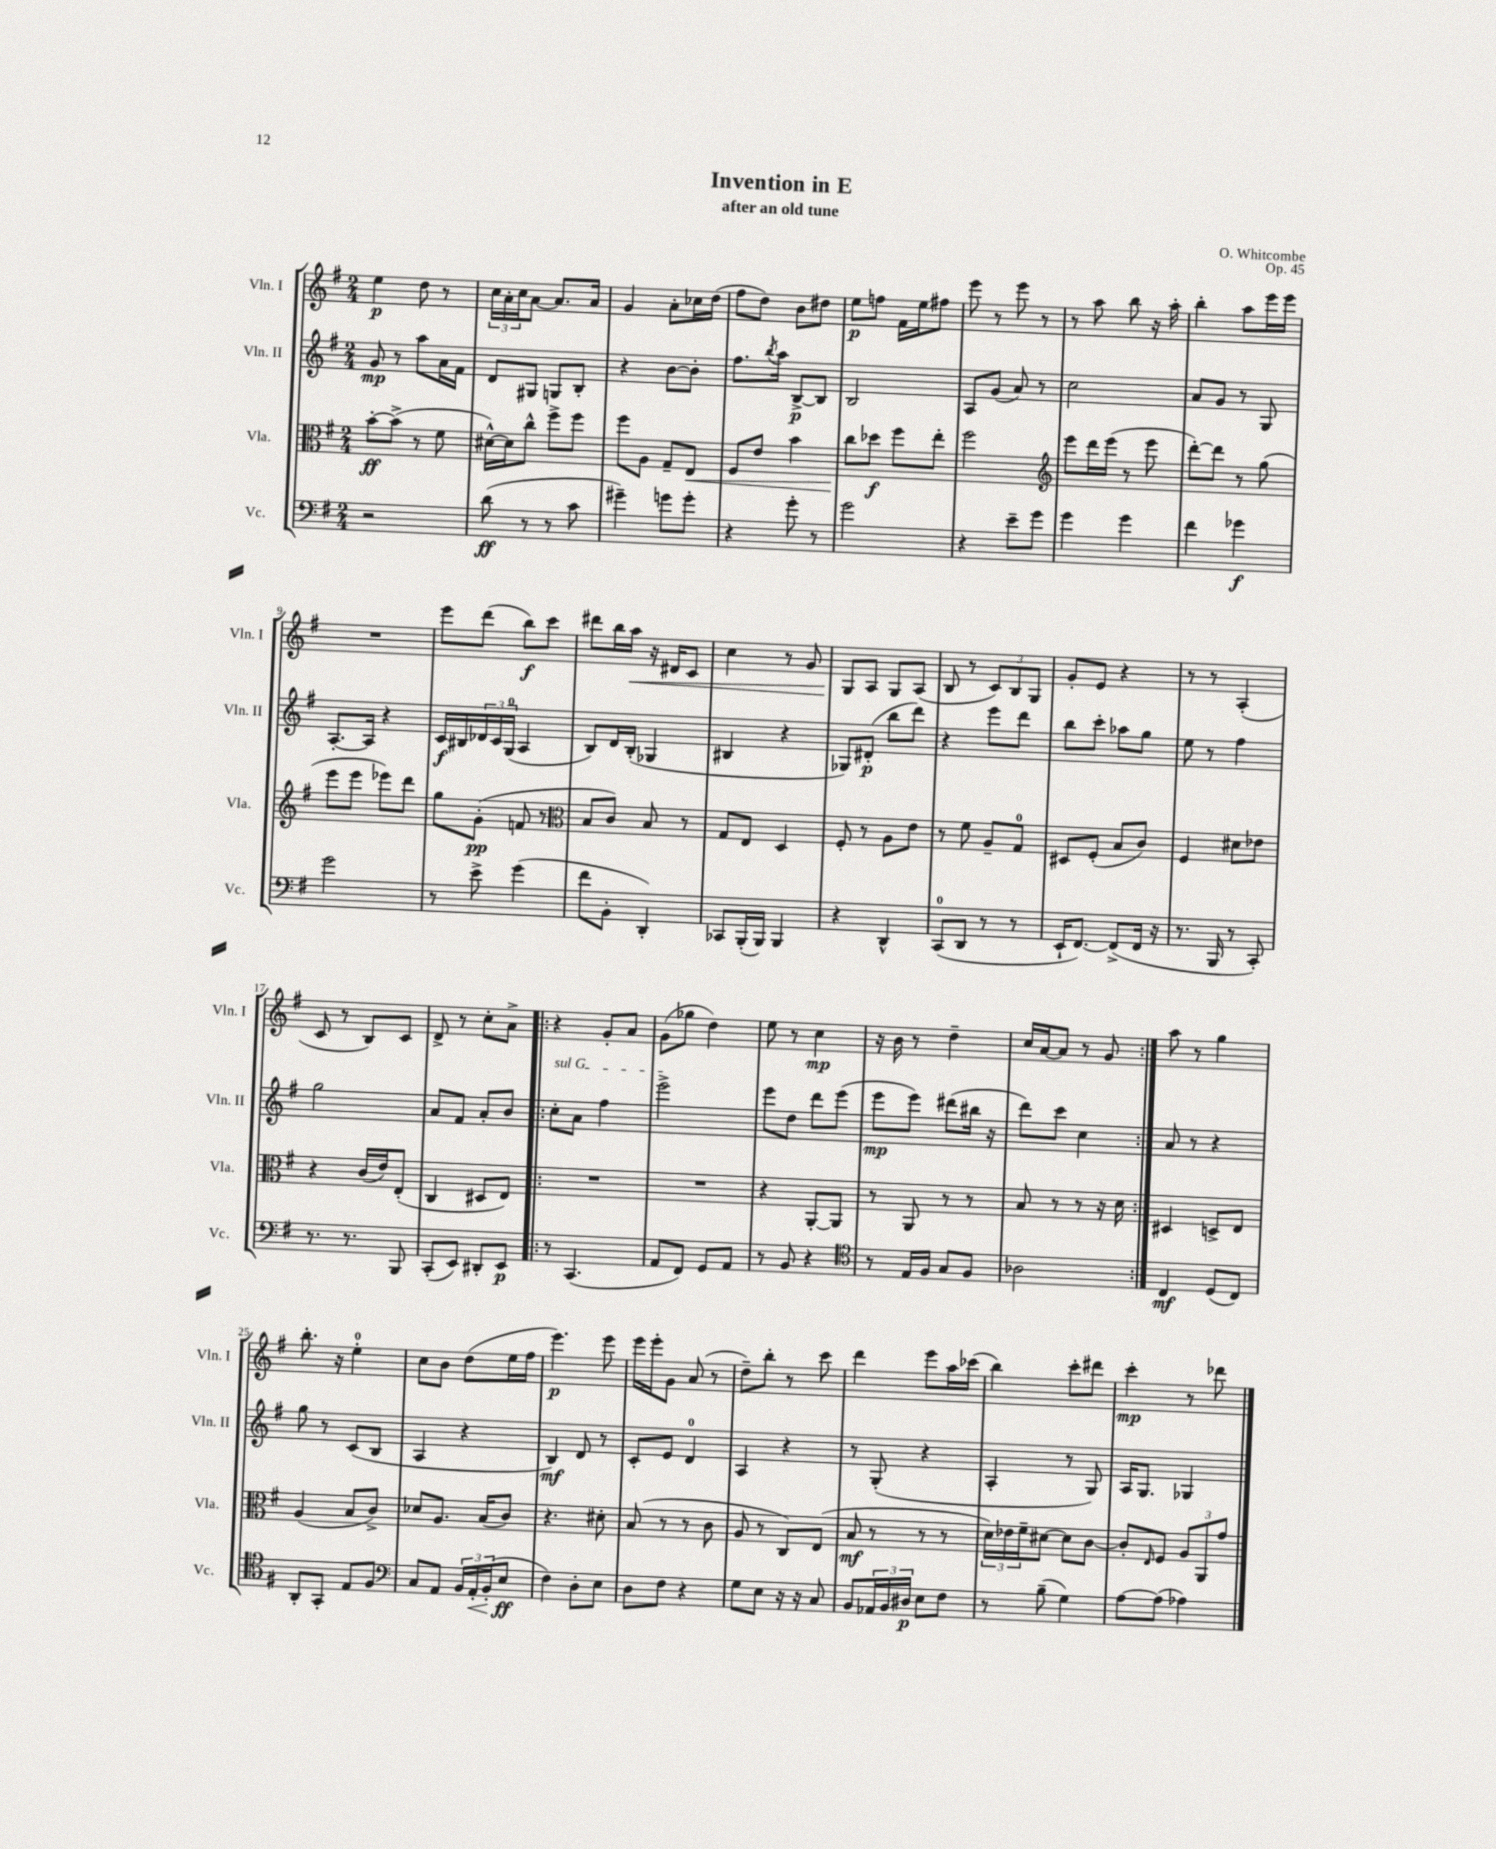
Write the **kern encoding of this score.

**kern	**dynam	**kern	**dynam	**kern	**dynam	**kern	**dynam
*part4	*part4	*part3	*part3	*part2	*part2	*part1	*part1
*staff4	*staff4	*staff3	*staff3	*staff2	*staff2	*staff1	*staff1
*I"Vc.	*	*I"Vla.	*	*I"Vln. II	*	*I"Vln. I	*
*I'Vc.	*	*I'Vla.	*	*I'Vln. II	*	*I'Vln. I	*
*clefF4	*	*clefC3	*	*clefG2	*	*clefG2	*
*k[f#]	*	*k[f#]	*	*k[f#]	*	*k[f#]	*
*M2/4	*	*M2/4	*	*M2/4	*	*M2/4	*
=1	=1	=1	=1	=1	=1	=1	=1
2r	.	[8b'\L	ff	8g/	mp	4ee\	p
.	.	(8b^\J]	.	8r	.	.	.
.	.	8r	.	8aa\L	.	8dd\	.
.	.	8f#\	.	16a\L	.	8r	.
.	.	.	.	16f#\JJ	.	.	.
=2	=2	=2	=2	=2	=2	=2	=2
(8d\	ff	[16d#X^^\LL)	.	8d/L	.	24cc\LL	.
.	.	.	.	.	.	24a'\	.
.	.	16d#\J]	.	.	.	.	.
.	.	.	.	.	.	24cc\J	.
8r	.	8cc^^\J	.	8G#X/J	.	[8a\J	.
8r	.	8ff#^\L	.	8Gn/L	.	8.a/L]	.
8c\	.	8ff#\J	.	8B'/J	.	.	.
.	.	.	.	.	.	16a/Jk	.
=3	=3	=3	=3	=3	=3	=3	=3
4g#X~\)	.	8ff#\L	.	4r	.	4g/	.
.	.	8A\J	.	.	.	.	.
8gn\L	.	8G~/L	.	[8b\L	.	8a'\L	.
!	!	!	!LO:HP:b	!	!	!	!
8g'\J	.	8E/J	<	8b'\J]	.	16cc-X\L	.
.	.	.	.	.	.	(16dd\JJ	.
=4	=4	=4	=4	=4	=4	=4	=4
4r	.	8F#/L	.	8.ff#\L	.	8ff#\L	.
.	.	8e/J	.	.	.	8dd\J)	.
.	.	.	.	8qbb/	.	.	.
.	.	.	.	16aa\Jk	.	.	.
8g'\	.	4b\	.	[8B^/L	p	8b\L	.
8r	.	.	.	8B/J]	.	8dd#X\J	.
=5	=5	=5	=5	=5	=5	=5	=5
2g\	.	8cc\L	.	2B/	.	8ee\L	p
.	.	8dd-X\J	[ f	.	.	8ffn\J	.
.	.	8ff#\L	.	.	.	16f#\LL	.
.	.	.	.	.	.	16ee\J	.
.	.	8ee'\J	.	.	.	8ff#X\J	.
=6	=6	=6	=6	=6	=6	=6	=6
4r	.	2ff#\	.	8A/L	.	8eee\	.
.	.	.	.	(8g/J	.	8r	.
8e~\L	.	.	.	8a/)	.	8eee\	.
8g\J	.	.	.	8r	.	8r	.
=7	=7	=7	=7	=7	=7	=7	=7
*	*	*clefG2	*	*	*	*	*
4g\	.	8eee\L	.	2cc\	.	8r	.
.	.	16ddd\L	.	.	.	8aa\	.
.	.	(16eee\JJ	.	.	.	.	.
4g\	.	8r	.	.	.	8bb\	.
.	.	8eee\	.	.	.	16r	.
.	.	.	.	.	.	16aa'\	.
=8	=8	=8	=8	=8	=8	=8	=8
4f#\	.	[8ddd'\L)	.	8a/L	.	4bb'\	.
.	.	8ddd\J]	.	8g/J	.	.	.
4g-X\	f	8r	.	8r	.	8aa\L	.
.	.	(8gg\	.	8G/	.	16eee\L	.
.	.	.	.	.	.	16eee\JJ	.
!!LO:LB:g=z
=9	=9	=9	=9	=9	=9	=9	=9
2g\	.	8eee\L	.	[8.A'/L	.	2r	.
.	.	8eee\J	.	.	.	.	.
.	.	.	.	16A/Jk]	.	.	.
.	.	8eee-X\L)	.	4r	.	.	.
.	.	8ddd\J	.	.	.	.	.
=10	=10	=10	=10	=10	=10	=10	=10
8r	.	8gg\L	.	16c/LL	f	8eee\L	.
.	.	.	.	16B#X/	.	.	.
8e^\	.	(8g'\J	pp	24d-X/	.	(8ddd\J	.
.	.	.	.	24c/	.	.	.
.	.	.	.	(24G/JJ	.	.	.
(4g\	.	8fn/	.	4A/	.	8bb\L)	f
.	.	8r	.	.	.	8ccc\J	.
=11	=11	=11	=11	=11	=11	=11	=11
*	*	*clefC3	*	*	*	*	*
8f#\L	.	8B/L	.	8B/L)	.	8ddd#X\L	.
8BB'\J	.	8c/J)	.	16d/L	.	16bb\L	.
!	!	!	!	!	!	!	!LO:HP:b
.	.	.	.	(16B'/JJ	.	16aa\JJ	<
4DD'/)	.	8B/	.	4G-X/	.	16r	.
.	.	.	.	.	.	16d#X/KL	.
.	.	8r	.	.	.	8c/J	.
=12	=12	=12	=12	=12	=12	=12	=12
8CC-X/L	.	8G/L	.	4B#X/	.	4cc\	.
(16BBB'/L	.	8E/J	.	.	.	.	.
16BBB/JJ)	.	.	.	.	.	.	.
4BBB/	.	4D/	.	4r	.	8r	.
.	.	.	.	.	.	8g/	.
=13	=13	=13	=13	=13	=13	=13	=13
4r	.	8F#'/	.	8G-X/L)	.	8G/L	.
.	.	8r	.	(8d#X'/J	p	8A/J	[
4DD^^/	.	8A\L	.	8bb\L	.	8G/L	.
.	.	8e\J	.	8ddd\J)	.	(8A/J	.
=14	=14	=14	=14	=14	=14	=14	=14
(8CC/L	.	8r	.	4r	.	8B/	.
8DD/J	.	8f#\	.	.	.	8r	.
8r	.	8A~/L	.	8eee\L	.	12c/L)	.
.	.	.	.	.	.	12B/	.
8r	.	8G/J	.	8ddd\J	.	.	.
.	.	.	.	.	.	12G/J	.
=15	=15	=15	=15	=15	=15	=15	=15
16EE`/KL	.	8D#X/L	.	8bb\L	.	8g'/L	.
[8.FF#/J)	.	.	.	.	.	.	.
.	.	(8F#'/J	.	8ccc'\J	.	8e/J	.
(8FF#^/L]	.	8B/L	.	8aa-X\L	.	4r	.
16FF#/Jk	.	8c/J)	.	8gg\J	.	.	.
16r	.	.	.	.	.	.	.
=16	=16	=16	=16	=16	=16	=16	=16
8.r	.	4F#/	.	8ee\	.	8r	.
.	.	.	.	8r	.	8r	.
16BBB/	.	.	.	.	.	.	.
8r	.	8d#X\L	.	4ff#\	.	(4A'/	.
8CC'/)	.	8e-X\J	.	.	.	.	.
!!LO:LB:g=z
=17	=17	=17	=17	=17	=17	=17	=17
8.r	.	4r	.	2gg\	.	8c/	.
.	.	.	.	.	.	8r	.
8.r	.	.	.	.	.	.	.
.	.	(16c/LL	.	.	.	8B/L)	.
.	.	16e/J)	.	.	.	.	.
8BBB/	.	(8E'/J	.	.	.	8c/J	.
=18	=18	=18	=18	=18	=18	=18	=18
(8CC'/L	.	4C/	.	8a/L	.	8d^/	.
8EE/J)	.	.	.	8f#/J	.	8r	.
8DD#X'/L	.	8D#X/L	.	8a'/L	.	8cc'\L	.
8EE/J	p	8E/J)	.	8b/J	.	8a^\J	.
=19!|:	=19!|:	=19!|:	=19!|:	=19!|:	=19!|:	=19!|:	=19!|:
!	!	!	!	!LO:TX:a:i:t=sul G	!	!	!
8r	.	2r	.	8cc'\L	.	4r	.
(4.CC/	.	.	.	8a\J	.	.	.
.	.	.	.	4ff#\	.	8g'/L	.
.	.	.	.	.	.	8a/J	.
=20	=20	=20	=20	=20	=20	=20	=20
8AA/L	.	2r	.	2eee^\	.	(8g\L	.
8FF#/J)	.	.	.	.	.	8gg-X\J	.
8GG/L	.	.	.	.	.	4dd\)	.
8AA/J	.	.	.	.	.	.	.
=21	=21	=21	=21	=21	=21	=21	=21
8r	.	4r	.	8eee\L	.	8ee\	.
8BB/	.	.	.	8dd\J	.	8r	.
4r	.	[8AA'/L	.	8ddd\L	.	4cc\	mp
.	.	8AA/J]	.	(8eee\J	.	.	.
=22	=22	=22	=22	=22	=22	=22	=22
*clefC4	*	*	*	*	*	*	*
8r	.	8r	.	8eee\L	mp	16r	.
.	.	.	.	.	.	16b\	.
16E/LL	.	8AA/	.	8eee\J)	.	8r	.
16F#/JJ	.	.	.	.	.	.	.
8G/L	.	8r	.	(8ddd#X\L	.	4dd~\	.
8F#/J	.	8r	.	16bb#X\Jk	.	.	.
.	.	.	.	16r	.	.	.
=23	=23	=23	=23	=23	=23	=23	=23
2A-X\	.	8B/	.	8ddd\L)	.	16cc/LL	.
.	.	.	.	.	.	[16a/J	.
.	.	8r	.	8ccc\J	.	8a/J]	.
.	.	8r	.	4cc\	.	8r	.
.	.	16r	.	.	.	8g/	.
.	.	16d\	.	.	.	.	.
=24:|!	=24:|!	=24:|!	=24:|!	=24:|!	=24:|!	=24:|!	=24:|!
4C/	mf	4D#X/	.	8a/	.	8aa\	.
.	.	.	.	8r	.	8r	.
(8D/L	.	8Dn^/L	.	4r	.	4gg\	.
8C/J)	.	8E/J	.	.	.	.	.
!!LO:LB:g=z
=25	=25	=25	=25	=25	=25	=25	=25
8AA'/L	.	(4A/	.	8gg\	.	8.bb'\	.
8GG'/J	.	.	.	8r	.	.	.
.	.	.	.	.	.	16r	.
8E/L	.	8B/L	.	(8c/L	.	4ee'\	.
8F#/J	.	8c^/J)	.	8B/J	.	.	.
=26	=26	=26	=26	=26	=26	=26	=26
*clefF4	*	*	*	*	*	*	*
8C/L	.	8d-X/L	.	4A/	.	8cc\L	.
8AA/J	.	8.A/J	.	.	.	8b\J	.
24BB/LL	.	.	.	4r	.	(8dd\L	.
!	!LO:HP:b	!	!	!	!	!	!
24AA'/	<	.	.	.	.	.	.
.	.	(16B/KL	.	.	.	.	.
(24BB'/J	.	.	.	.	.	.	.
8E/J	ff	8c/J)	.	.	.	16ee\L	.
.	.	.	.	.	.	16ff#\JJ	.
.	[	.	.	.	.	.	.
=27	=27	=27	=27	=27	=27	=27	=27
4F#\)	.	4.r	.	4B/)	mf	4.eee\)	p
8D'\L	.	.	.	8d/	.	.	.
8E\J	.	8d#X'\	.	8r	.	8eee\	.
=28	=28	=28	=28	=28	=28	=28	=28
8D\L	.	(8B/	.	8c'/L	.	16eee\LL	.
.	.	.	.	.	.	16eee'\J	.
8F#\J	.	8r	.	8e/J	.	8g\J	.
4r	.	8r	.	4d/	.	(8a/	.
.	.	8c\	.	.	.	8r	.
=29	=29	=29	=29	=29	=29	=29	=29
8G\L	.	8A/	.	4A/	.	8dd~\L)	.
8E\J	.	8r	.	.	.	8bb'\J	.
16r	.	8C/L)	.	4r	.	8r	.
16r	.	.	.	.	.	.	.
8C/	.	(8E/J	.	.	.	8ccc\	.
=30	=30	=30	=30	=30	=30	=30	=30
8BB/L	.	8B/	mf	8r	.	4ddd\	.
24AA-X/L	.	8r	.	(8G'/	.	.	.
24BB/	.	.	.	.	.	.	.
24D#X/JJ	p	.	.	.	.	.	.
8E\L	.	8r	.	4r	.	8eee\L	.
8F#\J	.	8r	.	.	.	16aa\L	.
.	.	.	.	.	.	(16ccc-X\JJ	.
=31	=31	=31	=31	=31	=31	=31	=31
8r	.	24d\LL)	.	4A'/	.	4bb\)	.
.	.	24e-X\	.	.	.	.	.
.	.	24f#~\J	.	.	.	.	.
(8B~\	.	[8d#X\J	.	.	.	.	.
4G\)	.	8d#\L]	.	8r	.	8ccc'\L	.
.	.	[8c\J	.	8G/)	.	8ddd#X\J	.
=32	=32	=32	=32	=32	=32	=32	=32
[8A\L	.	8c'/L]	.	16A/KL	.	4ccc'\	mp
.	.	.	.	8.G/J	.	.	.
.	.	16qqE/	.	.	.	.	.
(8A\J]	.	8F#/J	.	.	.	.	.
4A-X\)	.	12A/L	.	4G-X/	.	8r	.
.	.	12AA/	.	.	.	.	.
.	.	.	.	.	.	8ddd-X\	.
.	.	12g/J	.	.	.	.	.
==	==	==	==	==	==	==	==
*-	*-	*-	*-	*-	*-	*-	*-
